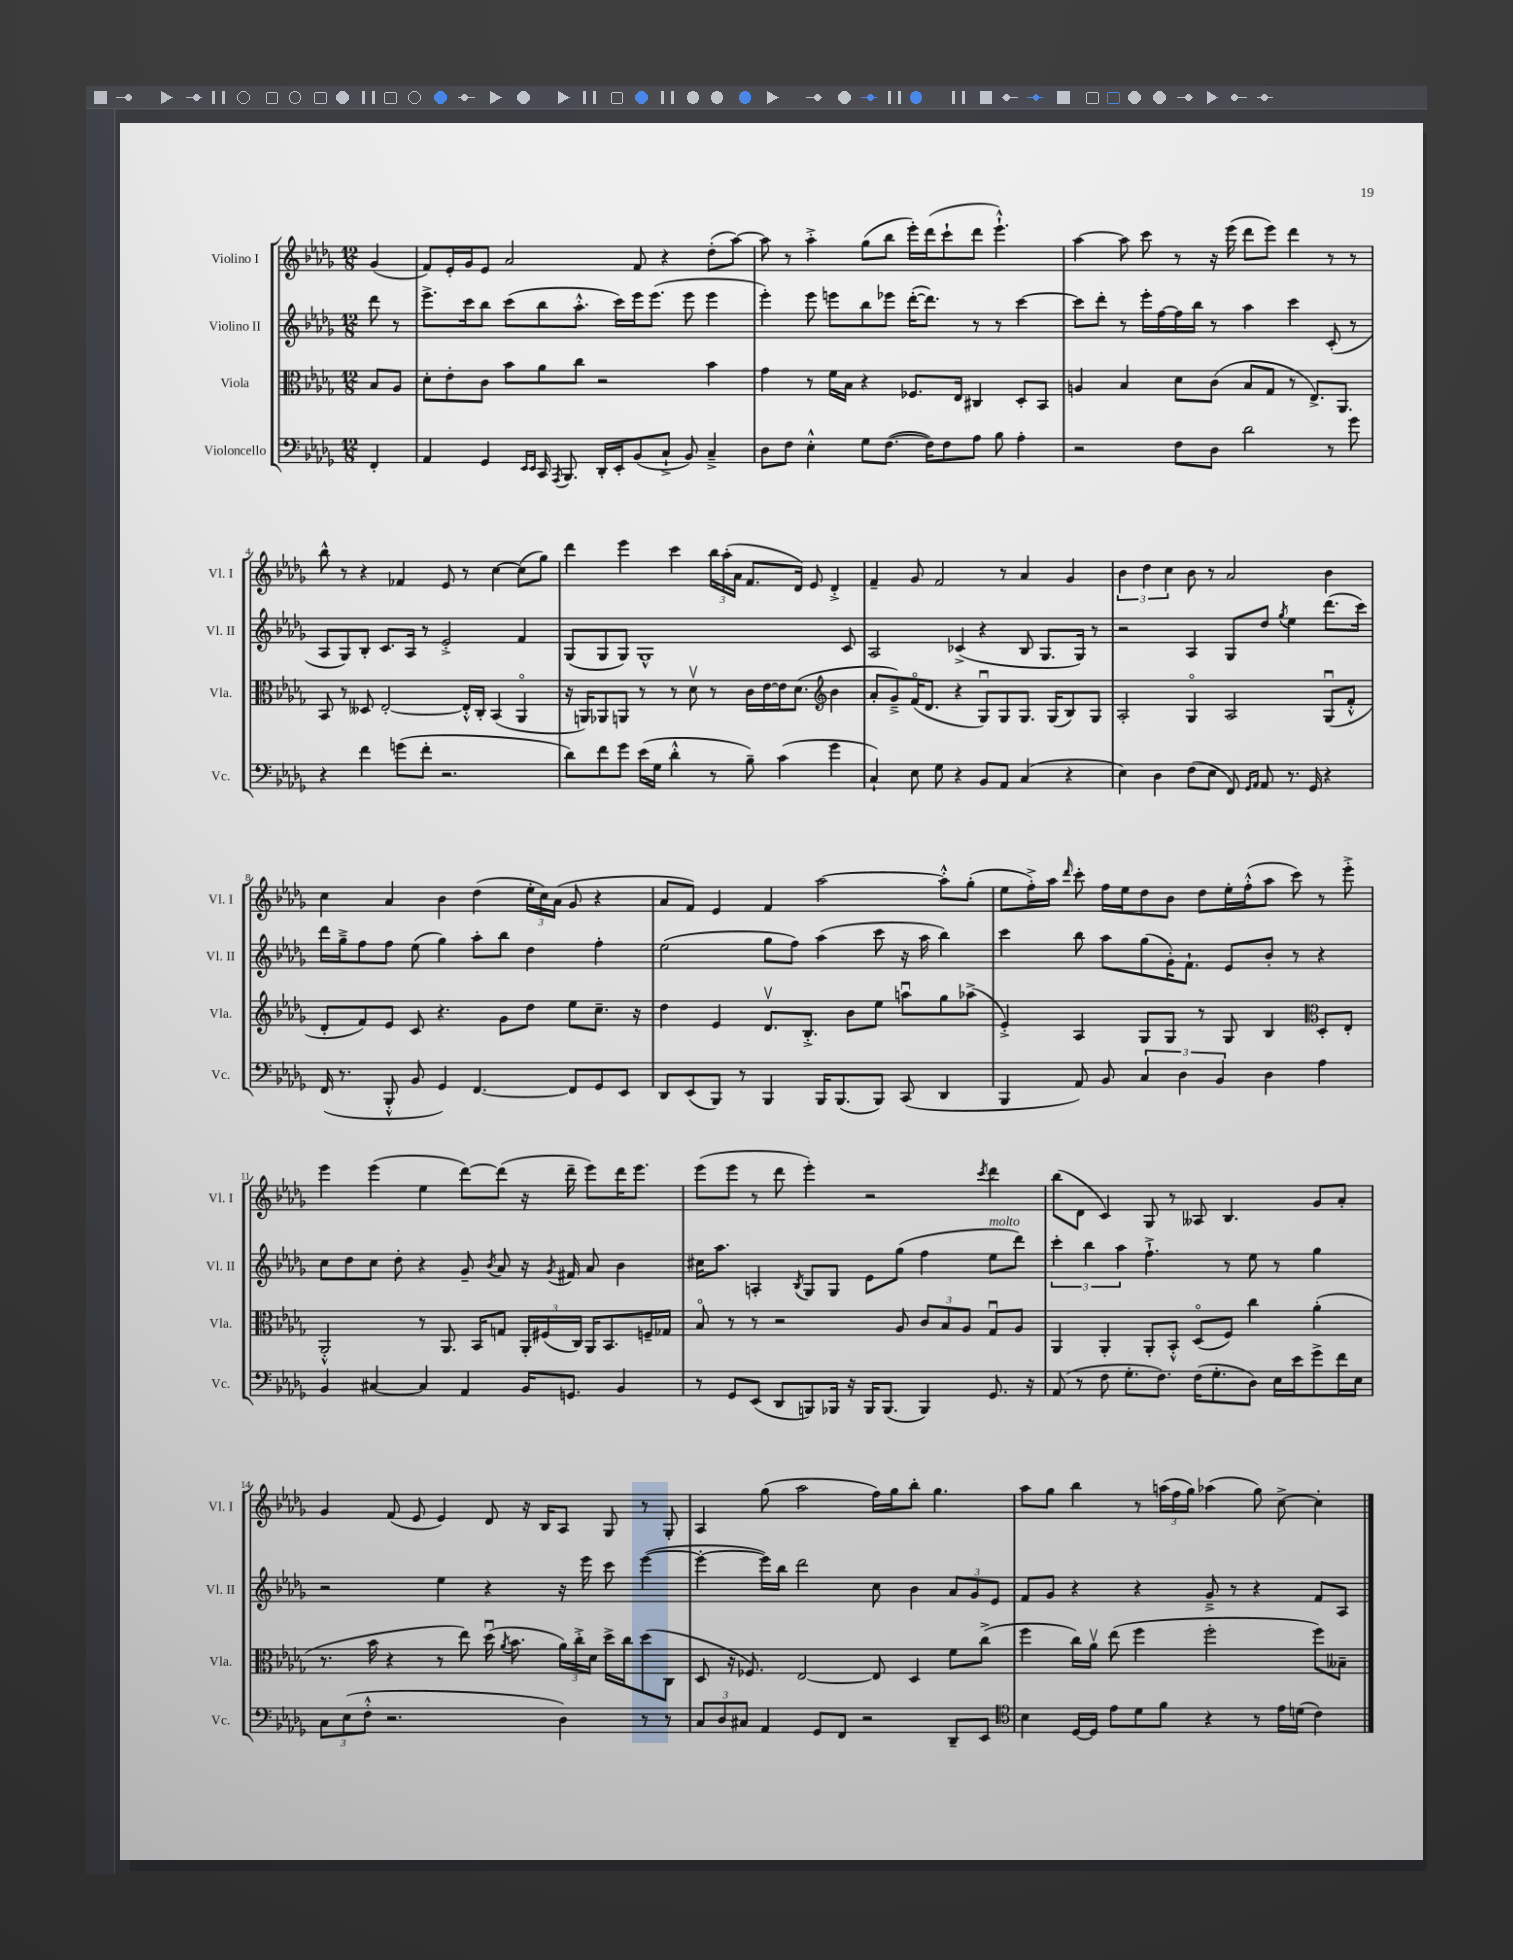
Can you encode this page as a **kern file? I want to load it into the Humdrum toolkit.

**kern	**kern	**kern	**kern
*staff4	*staff3	*staff2	*staff1
*clefF4	*clefC3	*clefG2	*clefG2
*k[b-e-a-d-g-]	*k[b-e-a-d-g-]	*k[b-e-a-d-g-]	*k[b-e-a-d-g-]
*M12/8	*M12/8	*M12/8	*M12/8
4FF'/	8B-/L	8ddd-\	(4g-/
.	8A-/J	8r	.
=	=	=	=
4AA-/	8d-'\L	8.eee-^\L	8f/L)
.	8e-'\	.	16e-'/L
.	.	16ccc\k	16g-/J
4GG-/	8c\J	8bb-\J	8e-/J
.	8b-\L	(8ccc\L	2a-/
16qqEE-/LL	.	.	.
16qqEE-/JJ	.	.	.
16CC/	8a-\	8bb-\	.
8qAAA-/	.	.	.
8.BBB-/	.	.	.
.	8cc\J	8.aa-'^^\J	.
16DD-'/LL	2r	.	.
16EE-'/J	.	16ccc\LL)	.
(8BB-/	.	16eee-\J	8f/
.	.	(8.eee-\J	.
8C`^/J	.	.	4r
8BB-/)	.	8eee-\	.
4C~^/	4b-\	4eee-\	(8dd-'\L
.	.	.	[8aa-\J)
=	=	=	=
8D-\L	4g-\	4eee-'\)	8aa-\]
8F\J	.	.	8r
4E-'^^\	8r	8eee-\	4aa-'^\
.	16f\LL	8eee\L	.
.	16B-\JJ	.	.
8G-\L	4r	8bb-\	(8gg-\L
([8.F\J	.	8eee-\J	8bb-\J
.	8.F-/L	([16ddd-'\LK	16eee-'\LL)
16F\]LK)	.	8.ddd-\]J)	(16ddd-\J
8F\	.	.	8ccc`\
.	16E-/Jk	.	.
8A-\J	4C#/	8r	8ddd-\J
8B-\	.	8r	4.eee-`^^\)
4A-'\	8D-'/L	[4ccc\	.
.	8BB-/J	.	.
=	=	=	=
2r	4A/	8ccc\]L	[4aa-\
.	.	8ddd-'\J	.
.	4B-/	8r	8aa-\]
.	.	16eee-'\LL	8ccc\
.	.	[16ff\	.
8F\L	8d-\L	16ff\]	8r
.	.	16bb-\JJ	.
8D-\J	(8c\J	8r	16r
.	.	.	(16eee-\
2d-\	8B-/L	4aa-\	8ddd-\L
.	8G-/J	.	8eee-\J)
.	8r	4ccc\	4ddd-\
.	8.E-^/L)	.	.
8r	.	(8c'/	8r
.	8.AA-/J	.	.
8g-\	.	8r	8r
=	=	=	=
4r	8BB-/	8A-/L	8bb-^^\
.	8r	8G-/)	8r
4f\	8D--/	8B-'/J	4r
.	[2E-'/	8.c/L	.
(8g\L	.	.	4f-/
.	.	16A-/Jk	.
8f'\J	.	8r	.
2.r	.	2e-'^/	8e-/
.	16E-'^^/]LL	.	8r
.	16C'/JJ	.	.
.	(4BB-/	.	[4cc\
.	4AA-o/	4f/	(8cc\]L
.	.	.	8gg-\J)
=	=	=	=
8d-\L)	16r	(8G-/L	4ddd-\
.	16AA/LK)	.	.
8f\	8AA-/	8G-/	.
8g-\J	8AA/J	8G-/J)	4eee-\
(16e-\LL	8r	1G-^^	.
16G-\JJ	.	.	.
4d-'^^\	8r	.	4ccc\
.	8d-v\	.	.
8r	8r	.	24bb-\LL
.	.	.	(24aa-'\
.	.	.	24a-\JJ
8B-~\)	16c\LL	.	8.f/L
.	[16e-\	.	.
(4c\	16e-\]J	.	.
.	(8.d-\J	.	16d-/Jk)
.	.	.	8e-/
*	*clefG2	*	*
4g-\	4b-\	.	4d-'^/
.	.	8c/	.
=	=	=	=
4C`/)	8a-'/L	2A-/	4f~/
.	8g-~^/)	.	.
8E-\	(16fo/K	.	8g-/
.	8.d-/J	.	.
8G-\	.	.	2f/
4r	4r	(4c-^/	.
8BB-/L	8G-u/L)	4r	.
8AA-/J	8G-/	.	8r
(4C/	8.G-/J	8B-/	4a-/
.	.	8.G-/L	.
.	(16G-/LK	.	.
4r	8B-/)	.	4g-/
.	.	16G-/Jk)	.
.	8G-/J	8r	.
=	=	=	=
4E-\)	2A-'/	2r	6b-\
.	.	.	6dd-\
4D-\	.	.	.
.	.	.	6cc\
(8F\L	4G-o/	4A-/	8b-\
8E-\J	.	.	8r
8FF/)	2A-/	8G-/L	2a-/
16qqGG-/LL	.	.	.
16qqAA-/JJ	.	.	.
8AA-/	.	8dd-/J	.
.	.	8qgg-/	.
8.r	.	4ee-\	.
16GG-/	.	.	.
4r	(8G-u/L	(8.ddd-\L	4b-\
.	8f'^^/J	.	.
.	.	16ccc\Jk)	.
=	=	=	=
(16FF/	8d-'/L	16ddd-\LL	4cc\
8.r	.	16gg-~^\J	.
.	8f/)	8ff\	.
8BBB-'^^/	8e-/J	8ff\J	4a-/
8BB-/	8c/	(8ee-\	.
4GG-/)	4.r	4gg-\)	4b-\
[4.FF/	.	8aa-'\L	(4dd-\
.	8g-\L	8bb-\J	.
.	8dd-\J	4dd-\	24ee-'\LL
.	.	.	24cc\)
.	.	.	(24a-\JJ
8FF/]L	8ee-\L	.	8g-/
8GG-/	8.cc~\J	4ff'\	4r
8EE-/J	.	.	.
.	16r	.	.
=	=	=	=
8DD-/L	4dd-\	(2ee-\	8a-/L
(8EE-/	.	.	8f/J)
8BBB-/J)	4e-/	.	4e-/
8r	.	.	.
4BBB-/	8.d-v/L	8gg-\L	4f/
.	.	8ff\J)	.
.	8.B-'^/J	.	.
16BBB-/LK	.	(4aa-\	[2aa-\
(8.BBB-/	.	.	.
.	8b-\L	.	.
8BBB-/J)	8ee-\J	8ccc\	.
(8CC/	8aau\L	16r	.
.	.	16aa-\	.
4DD-/	8gg-\	4bb-\)	8aa-'^^\]L
.	(8aa-^\J	.	(8gg-'\J
=	=	=	=
4BBB-/	4e-'^/)	4ccc\	8ee-\L
.	.	.	16ff'^\L)
.	.	.	16aa-\JJ
.	.	.	16qqddd-/
8AA-/)	4A-/	8bb-\	8ccc'\
8BB-/	.	8aa-\L	16ff\LL
.	.	.	16ee-\J
6C/	8G-/L	(8gg-\	8dd-\
.	8G-/J	16g-'\K)	8b-\J
6D-\	.	.	.
.	.	8.f`\J	.
.	8r	.	8dd-\L
6BB-/	.	.	.
.	8G-/	8e-/L	16ee-'\L
.	.	.	(16ff'^^\J
4D-\	4B-/	8b-'/J	8aa-\J
.	.	8r	8ccc\)
*	*clefC3	*	*
4A-\	8D-'/L	4r	8r
.	8E-'/J	.	8eee-'^\
=	=	=	=
4BB-/	2AA-'^^/	8cc\L	4eee-\
.	.	8dd-\	.
[4C#/	.	8cc\J	(4eee-\
.	.	8dd-'\	.
4C#/]	8r	4r	4ee-\
.	8.AA-/	.	.
4AA-/	.	8g-~/	[8ddd-\L)
.	16BB-/LK	.	.
.	.	8qb-/	.
.	8G/J	8a-/	(8ddd-\]J
16BB-/LK	24AA-'/LL	16r	16r
.	(24F#/	.	.
.	.	8qg-/	.
8.GG/J	.	16f#/	16ddd-~\
.	24C/JJ)	.	.
.	16AA-/LK	8a-/	8eee-\L)
.	8.BB-/	.	.
4BB-/	.	4b-\	16ddd-\K
.	.	.	8.eee-\J
.	16F~/L	.	.
.	16G-/JJ	.	.
=	=	=	=
8r	8B-o/	16cc#\LK	(8eee-\L
.	.	8.aa-\J	.
8GG-/L	8r	.	8eee-\J
(8EE-/J	8r	4A'/	8r
8DD-/L	2r	.	8ddd-\
.	.	8qB-/	.
8BBB/)	.	8G-/L	4eee-'\)
16BBB-/Jk	.	8G-/J	.
16r	.	.	.
16BBB-/LK	.	8e-\L	2r
(8.BBB-/J	.	.	.
.	8A-/	(8gg-\J	.
4BBB-/)	12c/L	4ff\	.
.	12B-/	.	.
.	12A-/J	.	.
.	.	.	8qccc/
8.GG-/	8G-u/L	8ee-\L	4ddd-\
.	8A-/J	8ddd-\J)	.
16r	.	.	.
=	=	=	=
(8AA-/	4AA-/	6ccc'\	(8bb-\L
8r	.	.	8d-\J
.	.	6bb-\	.
8F\	4AA-'/	.	4c/)
.	.	6aa-\	.
8.G-'\L	.	.	.
.	8AA-'/L	4.ff`^\	8G-/
8.F\J)	.	.	.
.	8BB-'^^/J	.	8r
(16F\LK	(8D-o/L	.	8A--/
8.G-'\	.	.	.
.	8F/J)	8r	4.B-/
8D-\J)	4cc\	8ee-\	.
16E-\LL	.	8r	.
16e-\J	.	.	.
8g-^\	(4a-'\	4gg-\	8g-/L
16f\L	.	.	8a-'/J
16E-\JJ	.	.	.
=	=	=	=
12C\L	8.r	2r	4g-/
(12E-\	.	.	.
12F'^^\J	.	.	.
.	16b-\	.	.
2.r	4r	.	(8f/
.	.	.	8e-/
.	8r	4ee-\	4e-/)
.	8ee-\)	.	.
.	(16dd-u\	4r	8d-/
.	8qa-/	.	.
.	8.b-\	.	.
.	.	.	16r
.	.	.	16B-/LK
4D-\)	24a-\LL)	16r	8A-/J
.	24cc'^\	.	.
.	.	16eee-\	.
.	24d-\JJ	.	.
.	16dd-^\LL	8ccc\	8G-/
.	16cc\J	.	.
8r	(8dd-\	([4eee-\	8r
8r	8C\J	.	8G-'/
=	=	=	=
12C/L	8D-/	4eee-'\_	4A-/
12D-/	.	.	.
.	16r	.	.
12C#/J	.	.	.
.	8.F-/)	.	.
4AA-/	.	16eee-\]LL)	(8gg-\
.	.	16bb-\JJ	.
.	[2E-/	2ddd-\	2aa-\
8GG-/L	.	.	.
8FF/J	.	.	.
2r	.	.	.
.	8E-/]	8cc\	16ff\LL)
.	.	.	16gg-\J
.	4D-/	4b-\	8bb-'\J
.	.	.	4.gg-\
8DD-~/L	8f\L	12a-/L	.
.	.	12g-/	.
8EE-/J	(8cc^\J	.	.
.	.	12e-/J	.
=	=	=	=
*clefC4	*	*	*
4B-\	4ff\	8f/L	8aa-\L
.	.	8g-/J	8gg-\J
[16D-/LL	16cc\LL)	4r	4bb-\
16D-/]JJ	16a-v\JJ	.	.
8e-\L	(8ee-\	.	.
8d-\	4ff\	4r	8r
8f\J	.	.	(24aa\LL
.	.	.	24ff\
.	.	.	24gg-\JJ)
4r	2ff'\	8g-~^/	(4aa-\
.	.	8r	.
8r	.	4r	8gg-\)
16e-\LL	.	.	[8cc^\
(16d\JJ	.	.	.
4c\)	8ff\L)	8f/L	4cc'\]
.	8B--~\J	8A-/J	.
==	==	==	==
*-	*-	*-	*-
